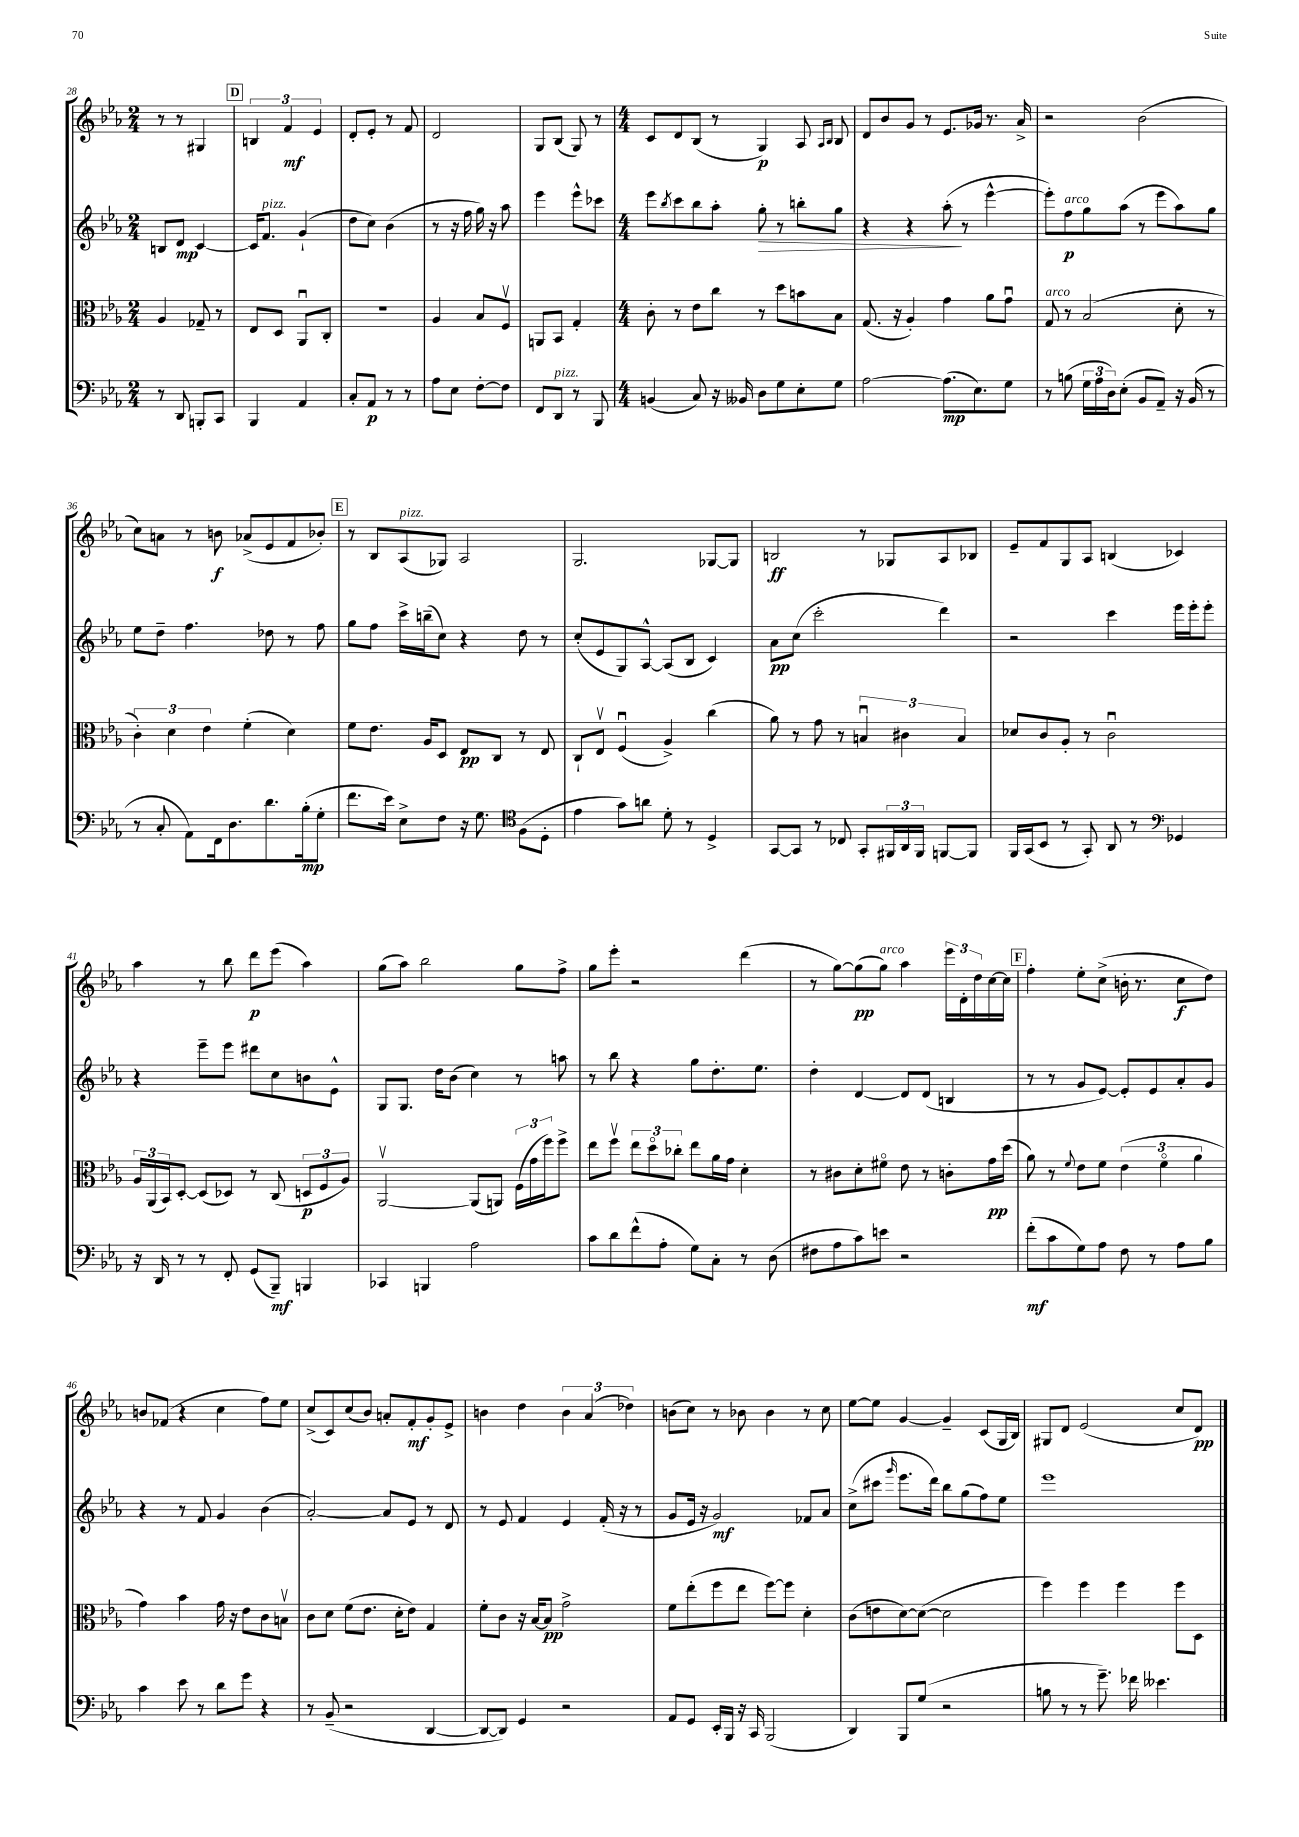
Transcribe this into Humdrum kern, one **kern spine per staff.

**kern	**kern	**kern	**kern
*staff4	*staff3	*staff2	*staff1
*clefF4	*clefC3	*clefG2	*clefG2
*k[b-e-a-]	*k[b-e-a-]	*k[b-e-a-]	*k[b-e-a-]
*M2/4	*M2/4	*M2/4	*M2/4
8r	4A-/	8B/L	8r
8DD/	.	8d/J	8r
8BBB'/L	8G-~/	[4c/	4G#/
8CC/J	8r	.	.
=	=	=	=
4BBB-/	8E-/L	16c/]LK	6B/
.	.	8.f/J	.
.	8D/J	.	.
.	.	.	6f/
4AA-/	8AA-u/L	(4g`/	.
.	.	.	6e-/
.	8C'/J	.	.
=	=	=	=
8C'/L	2r	8dd\L	8d'/L
8AA-/J	.	8cc\J)	8e-'/J
8r	.	(4b-\	8r
8r	.	.	8f/
=	=	=	=
8A-\L	4A-/	8r	2d/
8E-\J	.	16r	.
.	.	16ff\	.
[8F'\L	8B-/L	16gg\)	.
.	.	16r	.
8F\]J	8Fv/J	8aa-\	.
=	=	=	=
8FF/L	8AA/L	4eee-\	8G/L
8DD/J	8BB-/J	.	(8B-/J
8r	4G'/	8eee-^^\L	8G/)
8BBB-/	.	8ccc-\J	8r
=	=	=	=
*M4/4	*M4/4	*M4/4	*M4/4
(4BB/	8c'\	8eee-\L	8c/L
.	.	8qbb-/	.
.	8r	8ccc\	8d/
8C/)	8e-\L	8bb-\	(8B-/J
16r	8cc\J	8aa-'\J	8r
16BB--/	.	.	.
8D\L	8r	8gg'\	4G/)
8G\	8dd\L	8r	.
8E-'\	8b\	8bb'\L	8A-/
.	.	.	16qqA-/LL
.	.	.	16qqB-/JJ
8G\J	8B-\J	8gg\J	8B-/
=	=	=	=
[2A-\	(8.G/	4r	8d/L
.	.	.	8b-/
.	16r	.	.
.	4A-'/)	4r	8g/J
.	.	.	8r
(8.A-\]L	4g\	(8aa-'\	8.e-/L
.	.	8r	.
8.E-\)	.	.	16g-/Jk
.	8a-\L	[4eee-^^\	8.r
8G\J	8gu\J	.	.
.	.	.	16a-^/
=	=	=	=
8r	8G/	8eee-'\]L)	2r
(8B\	8r	8ff\	.
24G\LL	(2B-/	8gg\	.
24A-\	.	.	.
24D\J)	.	.	.
(8E-'\J	.	(8aa-\J	.
8BB-/L	.	8r	(2b-\
8AA-~/J)	.	8eee-\L	.
16r	8d'\	8aa-\)	.
(16BB-/	.	.	.
8r	8r	8gg\J	.
=	=	=	=
8r	6c'\)	8ee-\L	8cc\L)
8C'/	.	8dd~\J	8a\J
.	6d\	.	.
8AA-\L)	.	4.ff\	8r
.	6e-\	.	.
16FF\k	.	.	8b\
8.D\	.	.	.
.	(4f'\	.	(8a-^/L
8.d\	.	8dd-\	8e-/
.	4d\)	8r	8f/
(16B-'\k	.	.	.
8G'\J	.	8ff\	8b-'/J)
=	=	=	=
8.f\L	8f\L	8gg\L	8r
.	8.e-\J	8ff\J	8B-/L
16e-\Jk)	.	.	.
8E-^\L	.	16ccc^\LL	(8A-/
.	16A-/LK	(16bb~\J	.
8F\J	8D/J	8cc\J)	8G-/J)
16r	8E-/L	4r	2A-/
8.G\	.	.	.
.	8C/J	.	.
(8F\L	8r	8dd\	.
8D'\J	8E-/	8r	.
=	=	=	=
*clefC4	*	*	*
4e-\	8C`/L	(8cc'/L	2.G/
.	8E-v/J	8e-/	.
8g\L)	(4Fu/	8G/)	.
8a\J	.	[8A-^^/J	.
8d'\	4A-^/)	(8A-/]L	.
8r	.	8B-/J	.
4D^/	(4cc\	4c/)	[8G-/L
.	.	.	8G-/]J
=	=	=	=
[8GG/L	8a-\)	8a-\L	2B/
8GG/]J	8r	(8cc\J	.
8r	8g\	2ccc'\	.
8C-/	8r	.	.
8GG'/L	6Bu/	.	8r
24FF#/L	.	.	8G-/L
24AA-/	6c#\	.	.
24FF#/JJ	.	.	.
[8FF/L	.	4ddd\)	8A-/
.	6B/	.	.
8FF/]J	.	.	8B-/J
=	=	=	=
16FF/LL	8d-/L	2r	8e-~/L
(16GG/J	.	.	.
8BB-/J	8c/	.	8f/
8r	8A-'/J	.	8G/
8GG'/)	8r	.	8A-/J
8AA-/	2cu\	4ccc\	(4B/
8r	.	.	.
4GG-/	.	16eee-\LL	4c-/)
.	.	16eee-'\J	.
.	.	8eee-'\J	.
=	=	=	=
*clefF4	*	*	*
16r	24A-/LL	4r	4aa-\
.	(24AA-/	.	.
16DD/	.	.	.
.	24BB-/J)	.	.
8r	[8D'/J	.	.
8r	(8D/]L	8eee-~\L	8r
8FF'/	8D-/J)	8eee-\J	8bb-\
(8GG/L	8r	8ddd#\L	8ddd\L
8BBB-~/J)	(8C/	8cc\	(8eee-\J
4BBB/	12D/L	8b\	4aa-\)
.	12F/	.	.
.	.	8e-^^\J	.
.	12A-/J)	.	.
=	=	=	=
4CC-/	[2AA-v/	8G/L	(8gg\L
.	.	8.G/J	8aa-\J)
4BBB/	.	.	2bb-\
.	.	16dd\LK	.
.	.	(8b-\J	.
2A-\	(8AA-/]L	4cc\)	.
.	8AA/J)	.	.
.	(24F\LL	8r	8gg\L
.	24g\	.	.
.	24ff\J)	.	.
.	8ff^\J	8aa\	8ff^\J
=	=	=	=
8c\L	8ee-\L	8r	8gg\L
8d\	8ffv\J	8bb-\	8eee-'\J
(8f^^\	12ee-\L	4r	2r
.	12ddo\	.	.
8A-'\J	.	.	.
.	12cc-'\J	.	.
8G\L)	8ee-\L	8gg\L	.
8C'\J	16a-\L	8.dd'\	.
.	16g\JJ	.	.
8r	4d'\	.	(4ddd\
.	.	8.ee-\J	.
(8D\	.	.	.
=	=	=	=
8F#\L	8r	4dd'\	8r
8A-\	8c#\L	.	[8gg\L)
8c\)	8d'\	[4d/	(8gg\]
8e\J	8f#o\J	.	8gg\J)
2r	8e-\	8d/]L	4aa-\
.	8r	(8d/J	.
.	8c'\L	4B/	24eee-\LL
.	.	.	24d'\
.	.	.	24dd\
.	16g\L	.	[16cc\
.	(16dd\JJ	.	16cc\]JJ
=	=	=	=
(8f'\L	8a-\)	8r	4ff'\
8c\	8r	8r	.
.	8qqf/	.	.
8G\)	8e-\L	8g/L	8ee-'\L
8A-\J	8f\J	[8e-/J)	(8cc^\J
8F\	(6e-\	8e-'/]L	16b'\
.	.	.	8.r
8r	.	8e-/	.
.	6fo\	.	.
8A-\L	.	8a-'/	8cc\L
.	6a-\	.	.
8B-\J	.	8g/J	8dd\J)
=	=	=	=
4c\	4g\)	4r	8b/L
.	.	.	(8f-/J
8e-\	4b-\	8r	4r
8r	.	8f/	.
8d\L	16g\	4g/	4cc\
.	16r	.	.
8g\J	8e-\L	.	.
4r	8c\	(4b-\	8ff\L)
.	8Bv\J	.	8ee-\J
=	=	=	=
8r	8c\L	[2a-'/)	(8cc^/L
(8BB-~/	8d\J	.	8c/)
2r	(8f\L	.	(8cc/
.	8.e-\J	.	8b-/J)
.	.	8a-/]L	8a'/L
.	16d'\LK	.	.
.	8e-\J)	8e-/J	8f'/
[4DD/	4G/	8r	8g'/
.	.	8d/	8e-^/J
=	=	=	=
8DD/_L	8f'\L	8r	4b\
8DD/]J)	8c\J	8e-/	.
4GG/	16r	4f/	4dd\
.	[16B-/LK	.	.
.	8B-/]J	.	.
2r	2g^\	4e-/	6b\
.	.	.	(6a-/
.	.	(16f'/	.
.	.	16r	.
.	.	.	6dd-\)
.	.	8r	.
=	=	=	=
8AA-/L	8f\L	8g/L	(8b\L
8GG/J	(8ee-'\	16e-/Jk	8cc\J)
.	.	16r	.
16EE-'/LL	8ff\	2g/)	8r
16BBB-/JJ	.	.	.
16r	8ee-\J	.	8b-\
16CC/	.	.	.
(2BBB-/	[8ff\L)	.	4b-\
.	8ff\]J	.	.
.	4d'\	8f-/L	8r
.	.	8a-/J	8cc\
=	=	=	=
4DD/)	(8c\L	(8cc^\L	[8ee-\L
.	8e\	8ccc#\J	8ee-\]J
.	.	16qqggg/	.
8BBB-/L	[8d\)	8.eee-\L	[4g/
(8G/J	(8d\_J	.	.
.	.	16ddd\Jk)	.
2r	2d\]	8bb-\L	4g~/]
.	.	(8gg\	.
.	.	8ff\)	(8c/L
.	.	8ee-\J	16G/L
.	.	.	16B-/JJ)
=	=	=	=
8B\	4ff\)	1eee-	8G#/L
8r	.	.	8d/J
8r	4ff\	.	(2e-/
8.g~\)	.	.	.
.	4ff\	.	.
16f-\	.	.	.
4.e--\	.	.	.
.	8ff\L	.	8cc/L
.	8D\J	.	8d/J)
==	==	==	==
*-	*-	*-	*-
